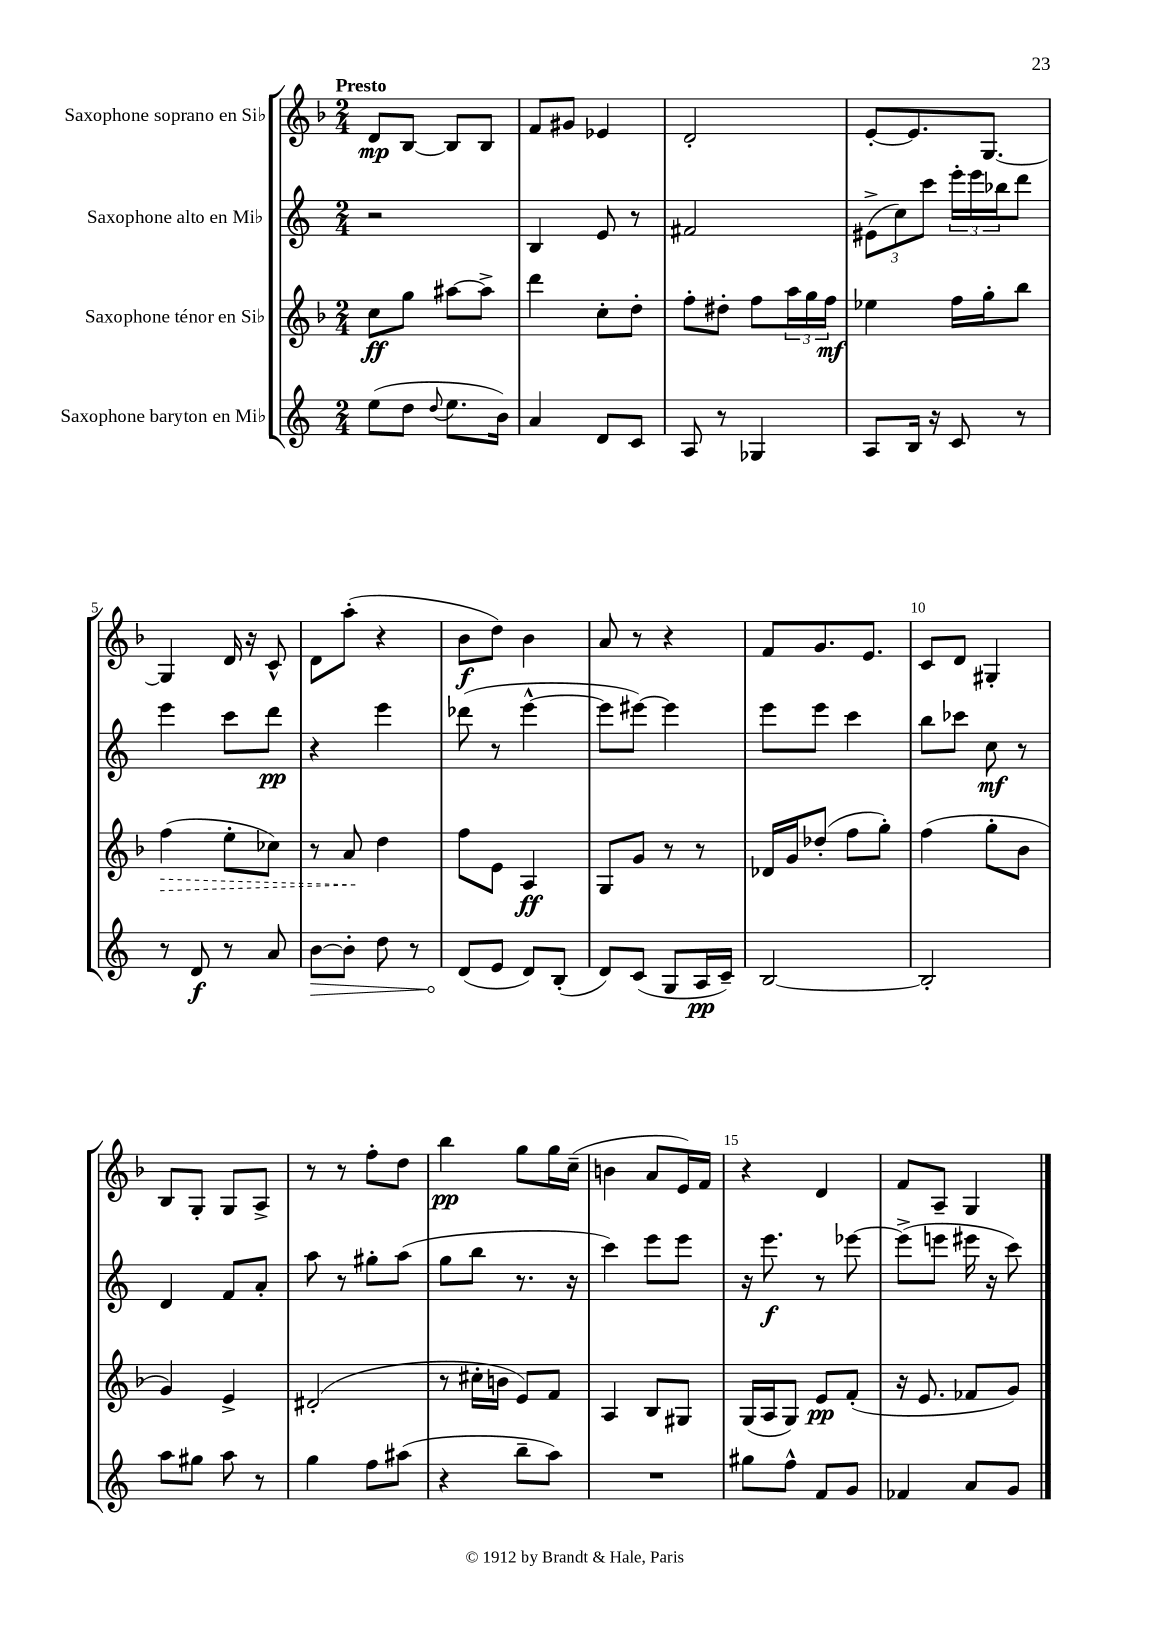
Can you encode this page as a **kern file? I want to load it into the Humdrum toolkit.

**kern	**kern	**kern	**kern
*staff4	*staff3	*staff2	*staff1
*clefG2	*clefG2	*clefG2	*clefG2
*k[]	*k[b-]	*k[]	*k[b-]
*M2/4	*M2/4	*M2/4	*M2/4
(8ee	8cc	2r	8d
8dd	8gg	.	[8B-
8qqdd	.	.	.
8.ee	[8aa#	.	8B-]
.	8aa#^]	.	8B-
16b)	.	.	.
=	=	=	=
4a	4ddd	4B	8f
.	.	.	8g#
8d	8cc'	8e	4e-
8c	8dd'	8r	.
=	=	=	=
8A	8ff'	2f#	2d'
8r	8dd#'	.	.
4G-	8ff	.	.
.	24aa	.	.
.	24gg	.	.
.	24ff	.	.
=	=	=	=
8A	4ee-	(12e#^	[8e'
.	.	12cc)	.
16B	.	.	8.e]
.	.	12ccc	.
16r	.	.	.
8c	16ff	24eee'	.
.	.	24eee	.
.	16gg'	.	[8.G
.	.	24bb-	.
8r	8bb-	8ddd	.
=	=	=	=
8r	(4ff	4eee	4G]
8d	.	.	.
8r	8ee'	8ccc	16d
.	.	.	16r
8a	8cc-)	8ddd	8c^^
=	=	=	=
[8b	8r	4r	8d
8b']	8a	.	(8aa'
8dd	4dd	4eee	4r
8r	.	.	.
=	=	=	=
(8d	8ff	(8ddd-	8b-
8e	8e	8r	8dd)
8d)	4A	[4eee^^	4b-
(8B'	.	.	.
=	=	=	=
8d)	8G	8eee]	8a
(8c	8g	[8eee#)	8r
8G	8r	4eee#]	4r
16A	8r	.	.
16c~)	.	.	.
=	=	=	=
[2B	16d-	8eee	8f
.	16g	.	.
.	(8dd-'	8eee	8.g
.	8ff	4ccc	.
.	.	.	8.e
.	8gg')	.	.
=	=	=	=
2B']	(4ff	8bb	8c
.	.	8ccc-	8d
.	8gg'	8cc	4G#'
.	8b-	8r	.
=	=	=	=
8aa	4g)	4d	8B-
8gg#	.	.	8G'
8aa	4e^	8f	8G
8r	.	8a'	8A^
=	=	=	=
4gg	(2d#'	8aa	8r
.	.	8r	8r
8ff	.	8gg#'	8ff'
(8aa#	.	(8aa	8dd
=	=	=	=
4r	8r	8gg	4bb-
.	16cc#'	8bb	.
.	16b	.	.
8bb~	8e)	8.r	8gg
8aa)	8f	.	16gg
.	.	16r	(16cc~
=	=	=	=
2r	4A	4ccc)	4b
.	8B-	8eee	8a
.	8G#	8eee	16e)
.	.	.	16f
=	=	=	=
8gg#	(16G	16r	4r
.	16A	8.eee	.
8ff^^	8G)	.	.
8f	8e	8r	4d
8g	(8f'	[8eee-	.
=	=	=	=
4f-	16r	(8eee-^]	8f
.	8.e	.	.
.	.	8eee	8A~
8a	8f-	16eee#	4G
.	.	16r	.
8g	8g)	8ccc)	.
==	==	==	==
*-	*-	*-	*-
